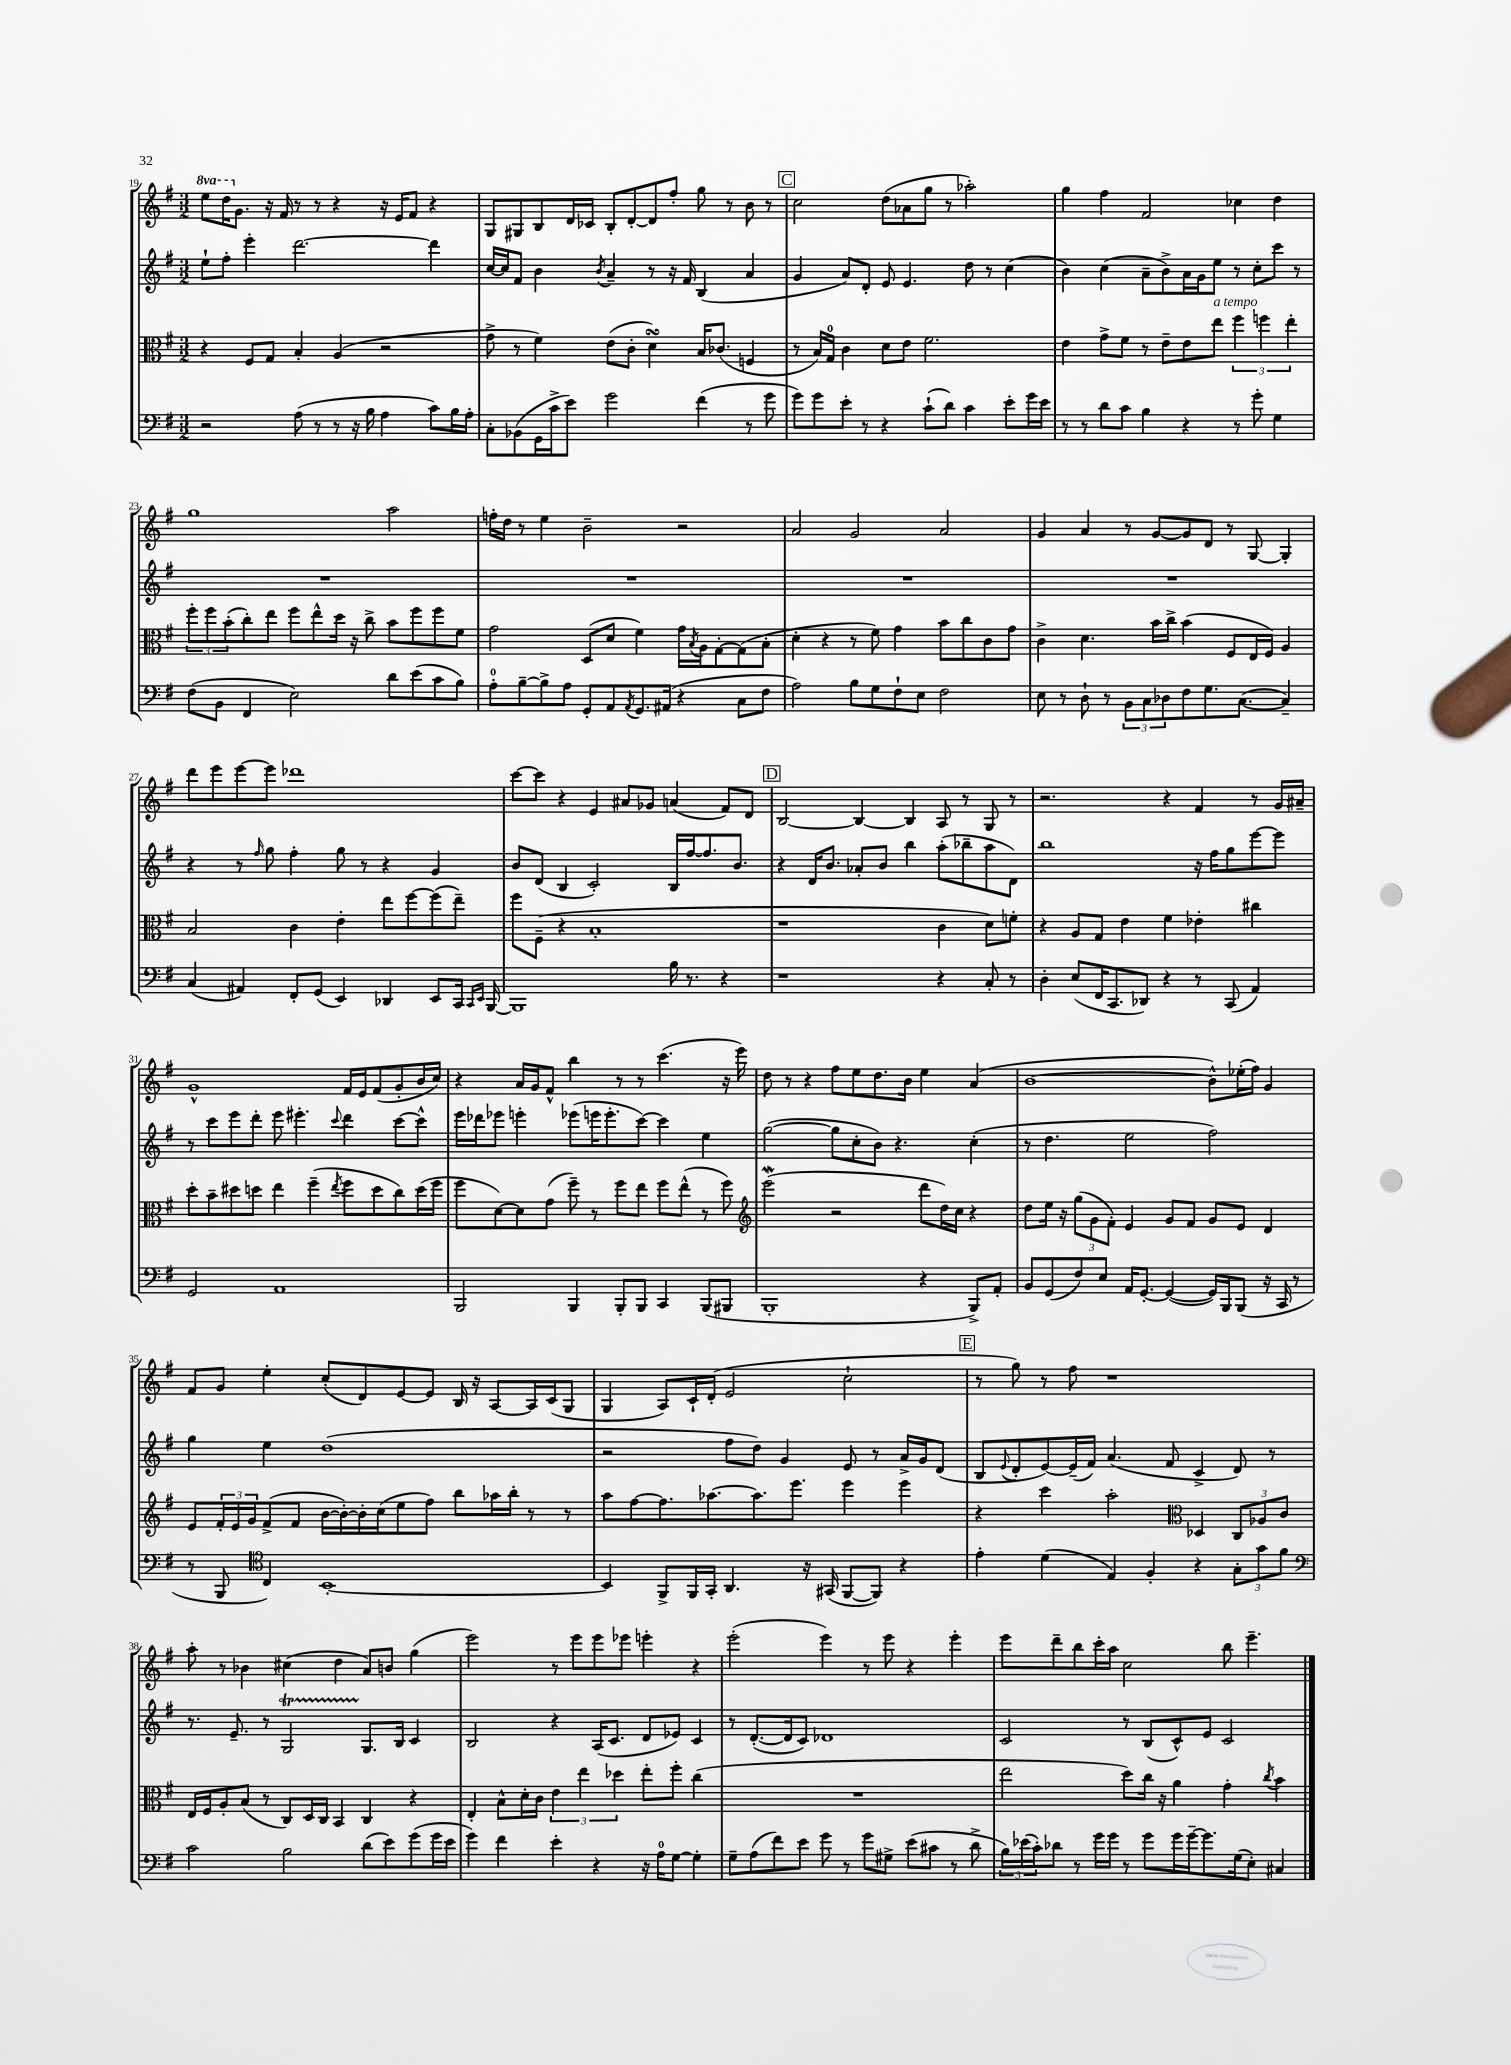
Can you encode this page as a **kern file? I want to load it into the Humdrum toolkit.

**kern	**kern	**kern	**kern
*staff4	*staff3	*staff2	*staff1
*clefF4	*clefC3	*clefG2	*clefG2
*k[f#]	*k[f#]	*k[f#]	*k[f#]
*M3/2	*M3/2	*M3/2	*M3/2
2r	4r	8ee`	8eee
.	.	8ff#'	16ddd
.	.	.	8.g
.	8F#	4eee'	.
.	8G	.	16r
.	.	.	16f#
(8A	4B'	[2.ddd	8r
8r	.	.	8r
8r	(4A	.	4r
16r	.	.	.
16B	.	.	.
4A	2r	.	16r
.	.	.	16e
.	.	.	8f#
8c)	.	4ddd]	4r
16B	.	.	.
16A'	.	.	.
=	=	=	=
8C'	8g^	[16cc	8G
.	.	16cc]	.
(8BB-	8r	8f#	8G#
16GG	4f#)	4b	8B
16c^	.	.	.
8e)	.	.	16d
.	.	.	16c-
.	.	8qb	.
2g	(8e	4a~	8B'
.	8c'	.	[8d'
.	4d)	8r	8d]
.	.	16r	8ff#'
.	.	16f#	.
(4f#	16B	(4B	8gg
.	(8.c-	.	.
.	.	.	8r
8r	4F	4a	8b
8g	.	.	8r
=	=	=	=
8g)	8r	4g	2cc
8g	16B)	.	.
.	16G	.	.
8e'	4c	8a)	.
8r	.	8d'	.
4r	8d	8e	(8dd
.	8e	4.e	8a-
(8c`	2.f#	.	8gg
8d)	.	.	8r
4c	.	8dd	2aa-')
.	.	8r	.
8e'	.	(4cc	.
16g	.	.	.
16e	.	.	.
=	=	=	=
8r	4e	4b)	4gg
8r	.	.	.
8d	8g^	(4cc	4ff#
8c	8f#	.	.
4B	8r	8a~	2f#
.	8e~	8b^)	.
4r	8e	16a	.
.	.	16g	.
.	8ee	8ee	.
8r	6ff#	8r	4cc-
8g'	.	8cc'	.
.	6ff	.	.
4G	.	8ccc	4dd
.	6ee'	.	.
.	.	8r	.
=	=	=	=
(8F#	12ff#'	1.r	1gg
.	12ff#	.	.
8BB	.	.	.
.	(12b'	.	.
4FF#	8cc')	.	.
.	8ee	.	.
2E)	8ff#	.	.
.	8ee^^	.	.
.	16dd	.	.
.	16r	.	.
.	8cc^	.	.
8d	8b	.	2aa
(8e	8ff#	.	.
8c	8ff#	.	.
8B)	8f#	.	.
=	=	=	=
8A'	2g	1.r	16ff'
.	.	.	16dd
[8B~	.	.	8r
8B^]	.	.	4ee
8A	.	.	.
8GG'	(8D	.	2b~
8AA	8d	.	.
8qAA	.	.	.
8.GG	4f#)	.	.
(16AA#	.	.	.
4r	16g	.	2r
.	8qB	.	.
.	16A	.	.
.	[8G'	.	.
8C	(8G]	.	.
8F#	8B'	.	.
=	=	=	=
2A)	4d'	1.r	2a
.	4r	.	.
8B	8r	.	2g
8G	8f#)	.	.
8F#`	4g	.	.
8E	.	.	.
2F#	8b	.	2a
.	8cc	.	.
.	8c	.	.
.	8g	.	.
=	=	=	=
8E	4c^	1.r	4g
8r	.	.	.
8D`	4.d	.	4a
8r	.	.	.
12BB	.	.	8r
12C	.	.	.
.	16b	.	[8g
12D-	.	.	.
.	16cc^	.	.
8F#	(4b	.	8g]
8.G	.	.	8d
.	8F#	.	8r
([8.C	.	.	.
.	16E	.	[8G
.	16F#)	.	.
4C~])	4A	.	4G']
=	=	=	=
(4C	2B	4r	8ddd
.	.	.	8eee
4AA#)	.	8r	[8eee
.	.	16qqff#	.
.	.	8gg	8eee]
8FF#'	4c	4ff#'	1ddd-
(8GG	.	.	.
4EE)	4e'	8gg	.
.	.	8r	.
4DD-	8ee	4r	.
.	[8ff#	.	.
8EE	(8ff#]	4g	.
16CC	8ee~)	.	.
16qqCC	.	.	.
16qqEE	.	.	.
[16BBB	.	.	.
=	=	=	=
1BBB]	8ff#	8b	[8ccc
.	(8F#~	(8d	8ccc]
.	4r	4B	4r
.	1B'	2c')	4e
.	.	.	8a#
.	.	.	8g-
16B	.	16B	(4a
8.r	.	[16ff#	.
.	.	8.ff#]	.
4r	.	.	8f#)
.	.	8.b	.
.	.	.	8d
=	=	=	=
1r	1r	4r	[2B
.	.	16d	.
.	.	8.b	.
.	.	8a-'	4B_
.	.	8b	.
.	.	4bb	4B]
4r	4c	(8aa'	8A
.	.	8bb-~	8r
8C'	8d)	8aa	8G
8r	8f'	8d)	8r
=	=	=	=
4D'	4r	1bb	2.r
(8E	8A	.	.
16FF#	8G	.	.
8.CC	.	.	.
.	4e	.	.
8DD-)	.	.	.
4r	4f#	.	4r
8r	4e-'	16r	4f#
.	.	16ff#	.
(8CC	.	8gg	.
4AA)	4cc#	[8eee	8r
.	.	8eee]	16g
.	.	.	16a#~
=	=	=	=
2GG	8dd'	8r	1g^^
.	8b~	8ccc	.
.	8dd#	8eee	.
.	8dd	8ddd'	.
1AA	4ee	8eee	.
.	.	4.eee#'	.
.	(4ff#~	.	.
.	8qee	8qqccc	.
.	8ff#	4ddd	16f#
.	.	.	16e
.	8dd	.	(8f#
.	8cc)	[8ccc	8g'
.	(16dd	8ccc^^]	16b
.	16ff#	.	16cc)
=	=	=	=
2BBB	8ff#	16eee	4r
.	.	16ddd-	.
.	[8d)	8eee-	.
.	8d]	4eee'	16a
.	.	.	16g
.	(8g	.	8f#^^
4BBB	8ff#~)	(8eee-	4bb
.	8r	16eee	.
.	.	8.eee'	.
8BBB'	8ff#	.	8r
8BBB	8ee	[8ccc)	8r
4CC	8ff#	4ccc]	(4.ccc
.	(8ee^^	.	.
(8BBB	8r	4ee	.
8BBB#	8ff#)	.	16r
.	.	.	16eee)
=	=	=	=
*	*clefG2	*	*
1BBB'	(2eee	([2gg	8dd
.	.	.	8r
.	.	.	4r
.	2r	8gg]	8ff#
.	.	8cc'	8ee
.	.	8b)	8.dd
.	.	4.r	.
.	.	.	16b
4r	8ddd	.	4ee
.	16dd)	.	.
.	16cc	.	.
8BBB^)	4r	(4cc'	(4a
8AA'	.	.	.
=	=	=	=
8BB	8dd	8r	[1b
(8GG	16ee	4.dd	.
.	16r	.	.
8F#)	(12gg	.	.
.	12g	.	.
8E	.	.	.
.	12f#')	.	.
16AA	4e	2ee	.
[8.GG'	.	.	.
(4GG_	8g	.	.
.	8f#	.	.
16GG])	8g	2ff#)	8b^^])
16BBB	.	.	.
(8BBB	8e	.	(16ee-'
.	.	.	16ff#)
16r	4d	.	4g
16CC	.	.	.
8r	.	.	.
=	=	=	=
8r	8e	4gg	8f#
8BBB	24f#'	.	8g
.	24e	.	.
.	24g	.	.
*clefC4	*	*	*
4C)	(8f#^	4ee	4ee'
.	8f#	.	.
[1BB'	[16b	(1dd	(8cc'
.	16b'_)	.	.
.	16b']	.	8d)
.	(16cc	.	.
.	8ee	.	[8e
.	8ff#)	.	8e]
.	8bb	.	16B
.	.	.	16r
.	16aa-	.	[8A
.	16bb'	.	.
.	8r	.	16A]
.	.	.	(16c
.	8r	.	8G
=	=	=	=
4BB]	8aa	2r	4G
.	[8ff#	.	.
8FF#^	8.ff#]	.	8A)
16FF#	.	.	16c`
16GG'	[8.aa-	.	(16d'
4.AA	.	8ff#	2e
.	8.aa-]	8dd)	.
.	.	4g	.
.	8.eee	.	.
16r	.	.	.
(16GG#	.	.	.
[8FF#	4eee	8e	2cc`
8FF#])	.	8r	.
4r	4eee	16a^	.
.	.	16g	.
.	.	(8d	.
=	=	=	=
4e'	4r	8B	8r
.	.	8qqe	.
.	.	8d'	8gg)
(4d	4ccc	[8e)	8r
.	.	(16e~]	8ff#
.	.	16f#)	.
4E)	2aa'	(4.a	1r
4F#'	.	.	.
.	.	8f#	.
*	*clefC3	*	*
4r	4D-	4c^	.
12G'	12C	8d)	.
12g	12A-	.	.
.	.	8r	.
12f#	12c	.	.
=	=	=	=
*clefF4	*	*	*
2c	16E	8.r	8aa'
.	16F#	.	.
.	8A'	.	8r
.	.	8.e~	.
.	(8B	.	4b-
.	8r	8r	.
2B	8C)	2G	(4cc#
.	16D	.	.
.	16C	.	.
.	4BB	.	4dd
(8d	4C	8.G	8a)
8e)	.	.	8b
.	.	16B	.
(8g	4r	4c	(4gg
16g	.	.	.
16e	.	.	.
=	=	=	=
4g)	4E'	2B	2eee)
4f#	8B^^	.	.
.	16d'	.	.
.	16c	.	.
4e'	6e	4r	8r
.	.	.	8eee
.	6ee	.	.
4r	.	(16A	8eee
.	.	8.c	.
.	6dd-	.	.
.	.	.	8eee-
16r	8ee'	8d	4eee'
16A	.	.	.
[8G	8ff#'	8e-)	.
4G']	(4cc	4c	4r
=	=	=	=
8G~	1.r	8r	(2eee'
(8A	.	([8.d'	.
8f#)	.	.	.
.	.	16d]	.
8e	.	8c)	.
8g	.	1d-	4eee)
8r	.	.	.
8g	.	.	8r
8G#^	.	.	8eee
(8e	.	.	4r
8c#	.	.	.
8r	.	.	4eee'
8d^	.	.	.
=	=	=	=
24B)	2ee	2c	8eee
(24e-	.	.	.
24c')	.	.	.
8d-	.	.	8ddd~
8r	.	.	8bb
16g	.	.	16ccc'
16g	.	.	16aa
8r	8dd)	8r	2cc
8g	16cc	(8B	.
.	16r	.	.
16g	4a	8c^^)	.
[16g~	.	.	.
8.g]	.	8e	.
.	4g'	2c	8bb
(16G	.	.	.
8E')	.	.	4.eee~
.	8qcc	.	.
4C#	4b	.	.
==	==	==	==
*-	*-	*-	*-
